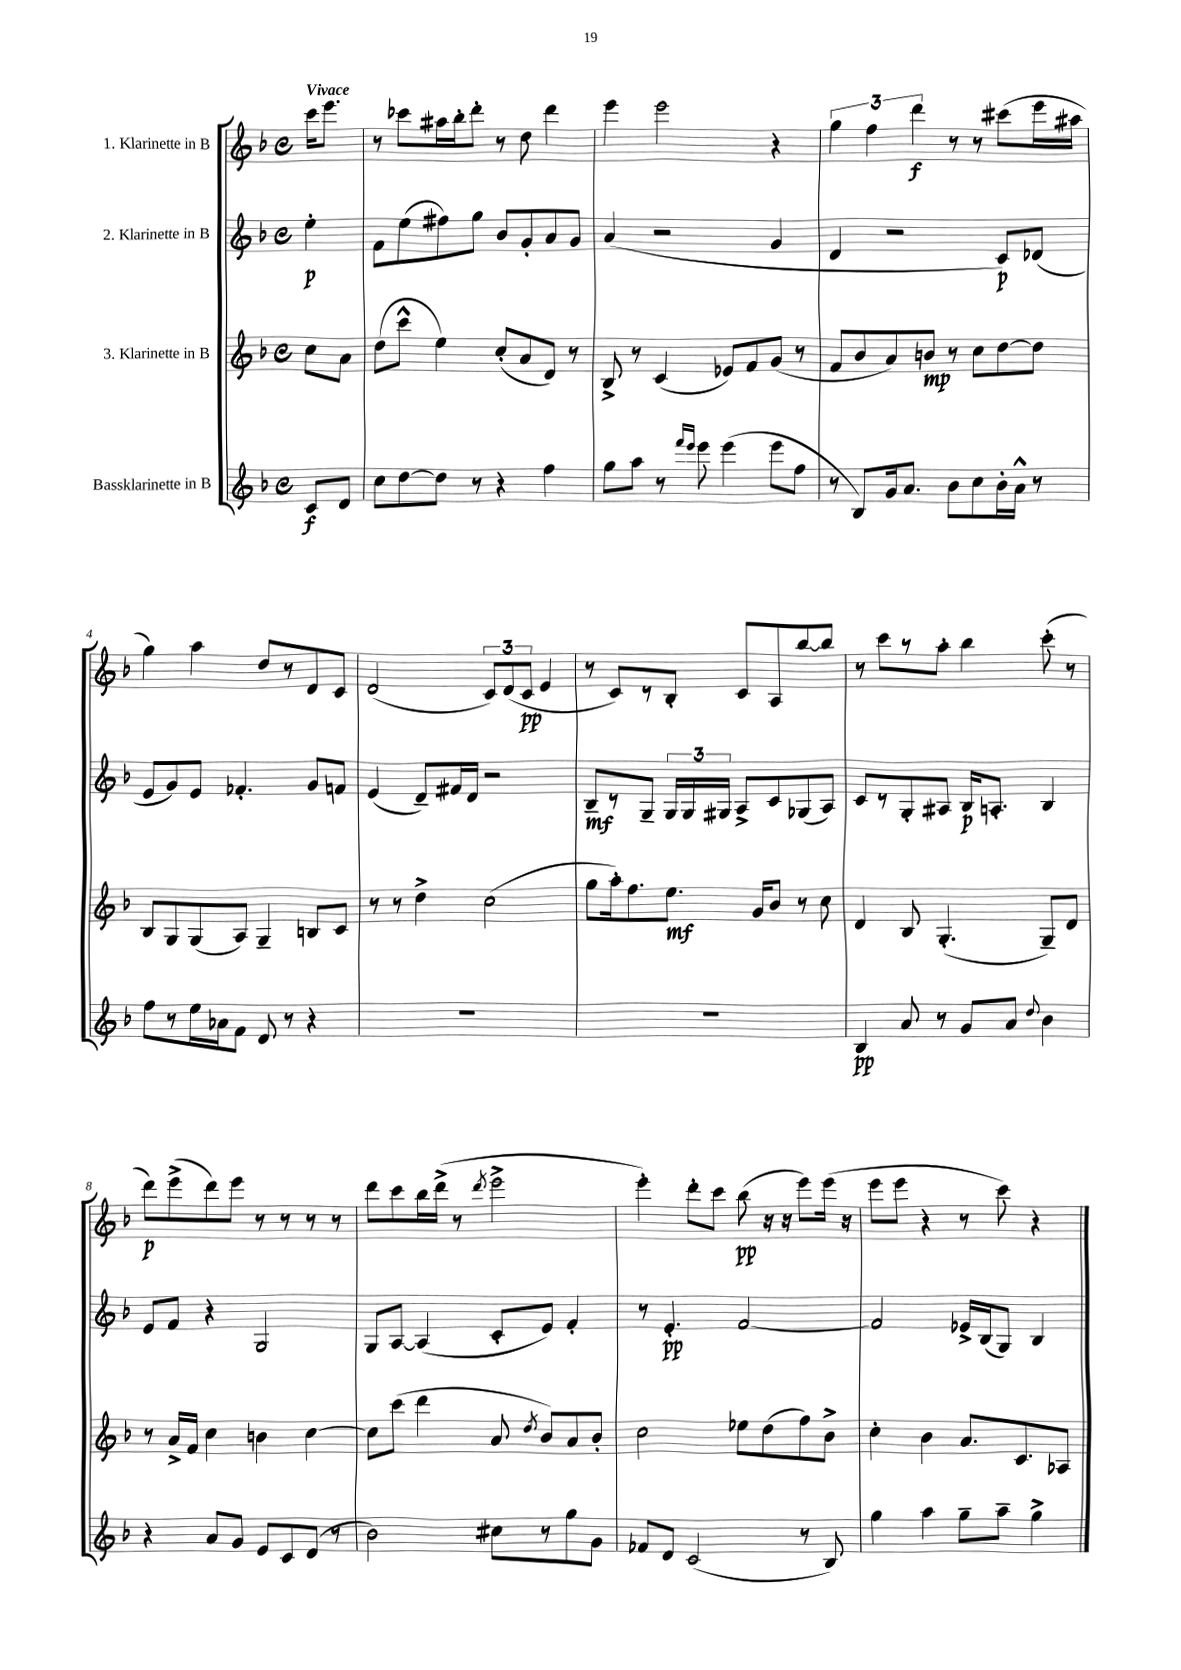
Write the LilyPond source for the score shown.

<<
\new StaffGroup <<
\new Staff = "s0" \with { instrumentName = "1. Klarinette in B" } {
    \clef treble \key f \major \defaultTimeSignature \time 4/4 \partial 4 \tempo "Vivace"
    \autoBeamOff c'''16[ e'''8.] |
    r8 ces'''8[ ais''16 bes''16-. d'''8]-. r8 d''8 d'''4 |
    e'''4 e'''2 r4 |
    \tuplet 3/2 { g''4 f''4 d'''4\f } r8 r8 cis'''8[( e'''16 ais''16] |
    g''4) a''4 d''8[ r8 d'8 c'8] |
    d'2( \tuplet 3/2 { c'8[) d'8( c'8]\pp } e'4 |
    r8 c'8[) r8 bes8]-. c'8[ a8 bes''8~ bes''8] |
    r8 c'''8[ r8 a''8]-. bes''4 c'''8-.( r8 |
    d'''8[\p) e'''8->( d'''8) e'''8] r8 r8 r8 r8 |
    d'''8[ c'''8 bes''16 d'''16]->( r8 \acciaccatura { d'''8 } e'''2-> |
    e'''4-.) d'''8[-. c'''8] bes''8\pp( r16 r16 e'''8[) e'''16]( r16 |
    e'''8[ e'''8] r4 r8 c'''8) r4 \bar "|." |
}
\new Staff = "s1" \with { instrumentName = "2. Klarinette in B" } {
    \clef treble \key f \major \defaultTimeSignature \time 4/4 \partial 4
    \autoBeamOff e''4-.\p |
    f'8[ e''8( fis''8) g''8] bes'8[ g'8-. a'8 g'8] |
    a'4( r2 g'4 |
    d'4 r2 c'8[\p) des'8]( |
    e'8[ g'8) e'8] fes'4.-. g'8[ f'8] |
    e'4( d'8[--) fis'16 d'16] r2 |
    bes8[--\mf r8 g8]-- \tuplet 3/2 { g16[ g16 gis16] } a8[-> c'8 ges8( a8]) |
    c'8[ r8 g8-. ais8] bes16[\p a8.]-. bes4 |
    e'8[ f'8] r4 g2 |
    g8[ a8]~ a4( c'8[-. e'8]) f'4-. |
    r8 e'4.-.\pp f'2~ |
    f'2 ees'16[-> bes16( g8]) bes4 \bar "|." |
}
\new Staff = "s2" \with { instrumentName = "3. Klarinette in B" } {
    \clef treble \key f \major \defaultTimeSignature \time 4/4 \partial 4
    \autoBeamOff c''8[ a'8] |
    d''8[( c'''8]-^ e''4) c''8[-.( a'8 d'8]) r8 |
    bes8-> r8 c'4( ees'8[) f'8 g'8]( r8 |
    f'8[ bes'8 a'8) b'8]\mp r8 c''8[ d''8~ d''8] |
    bes8[ g8 g8( a8]) g4-- b8[ c'8] |
    r8 r8 d''4-> c''2( |
    g''8[ a''16-.) f''8. e''8.]\mf g'16[ bes'8] r8 c''8 |
    d'4 bes8 g4.-.( g8[--) d'8] |
    r8 a'16[-> f'16] c''4 b'4 c''4~ |
    c''8[ c'''8]( d'''4 a'8 \acciaccatura { d''8 } bes'8[) a'8 bes'8]-. |
    c''2 ees''8[ d''8( f''8) bes'8]-> |
    c''4-. bes'4 a'8.[ c'8. aes8] \bar "|." |
}
\new Staff = "s3" \with { instrumentName = "Bassklarinette in B" } {
    \clef treble \key f \major \defaultTimeSignature \time 4/4 \partial 4
    \autoBeamOff c'8[\f d'8] |
    c''8[ d''8~ d''8] r8 r4 f''4 |
    g''8[ a''8] r8 \grace { f'''16[ e'''16] } e'''8 e'''4( e'''8[ f''8] |
    r8 bes8[) g'16 a'8.] bes'8[ c''8 bes'16-. a'16]-^ r8 |
    f''8[ r8 e''16 aes'16 f'8] d'8 r8 r4 |
    R1 |
    R1 |
    bes4\pp a'8 r8 g'8[ a'8] \appoggiatura { d''8 } bes'4 |
    r4 a'8[ g'8] e'8[ c'8 d'8]( r8 |
    bes'2) cis''8[ r8 g''8 g'8] |
    fes'8[ d'8] c'2( r8 bes8) |
    g''4 a''4 g''8[-- a''8]-- g''4-> \bar "|." |
}
>>
>>
